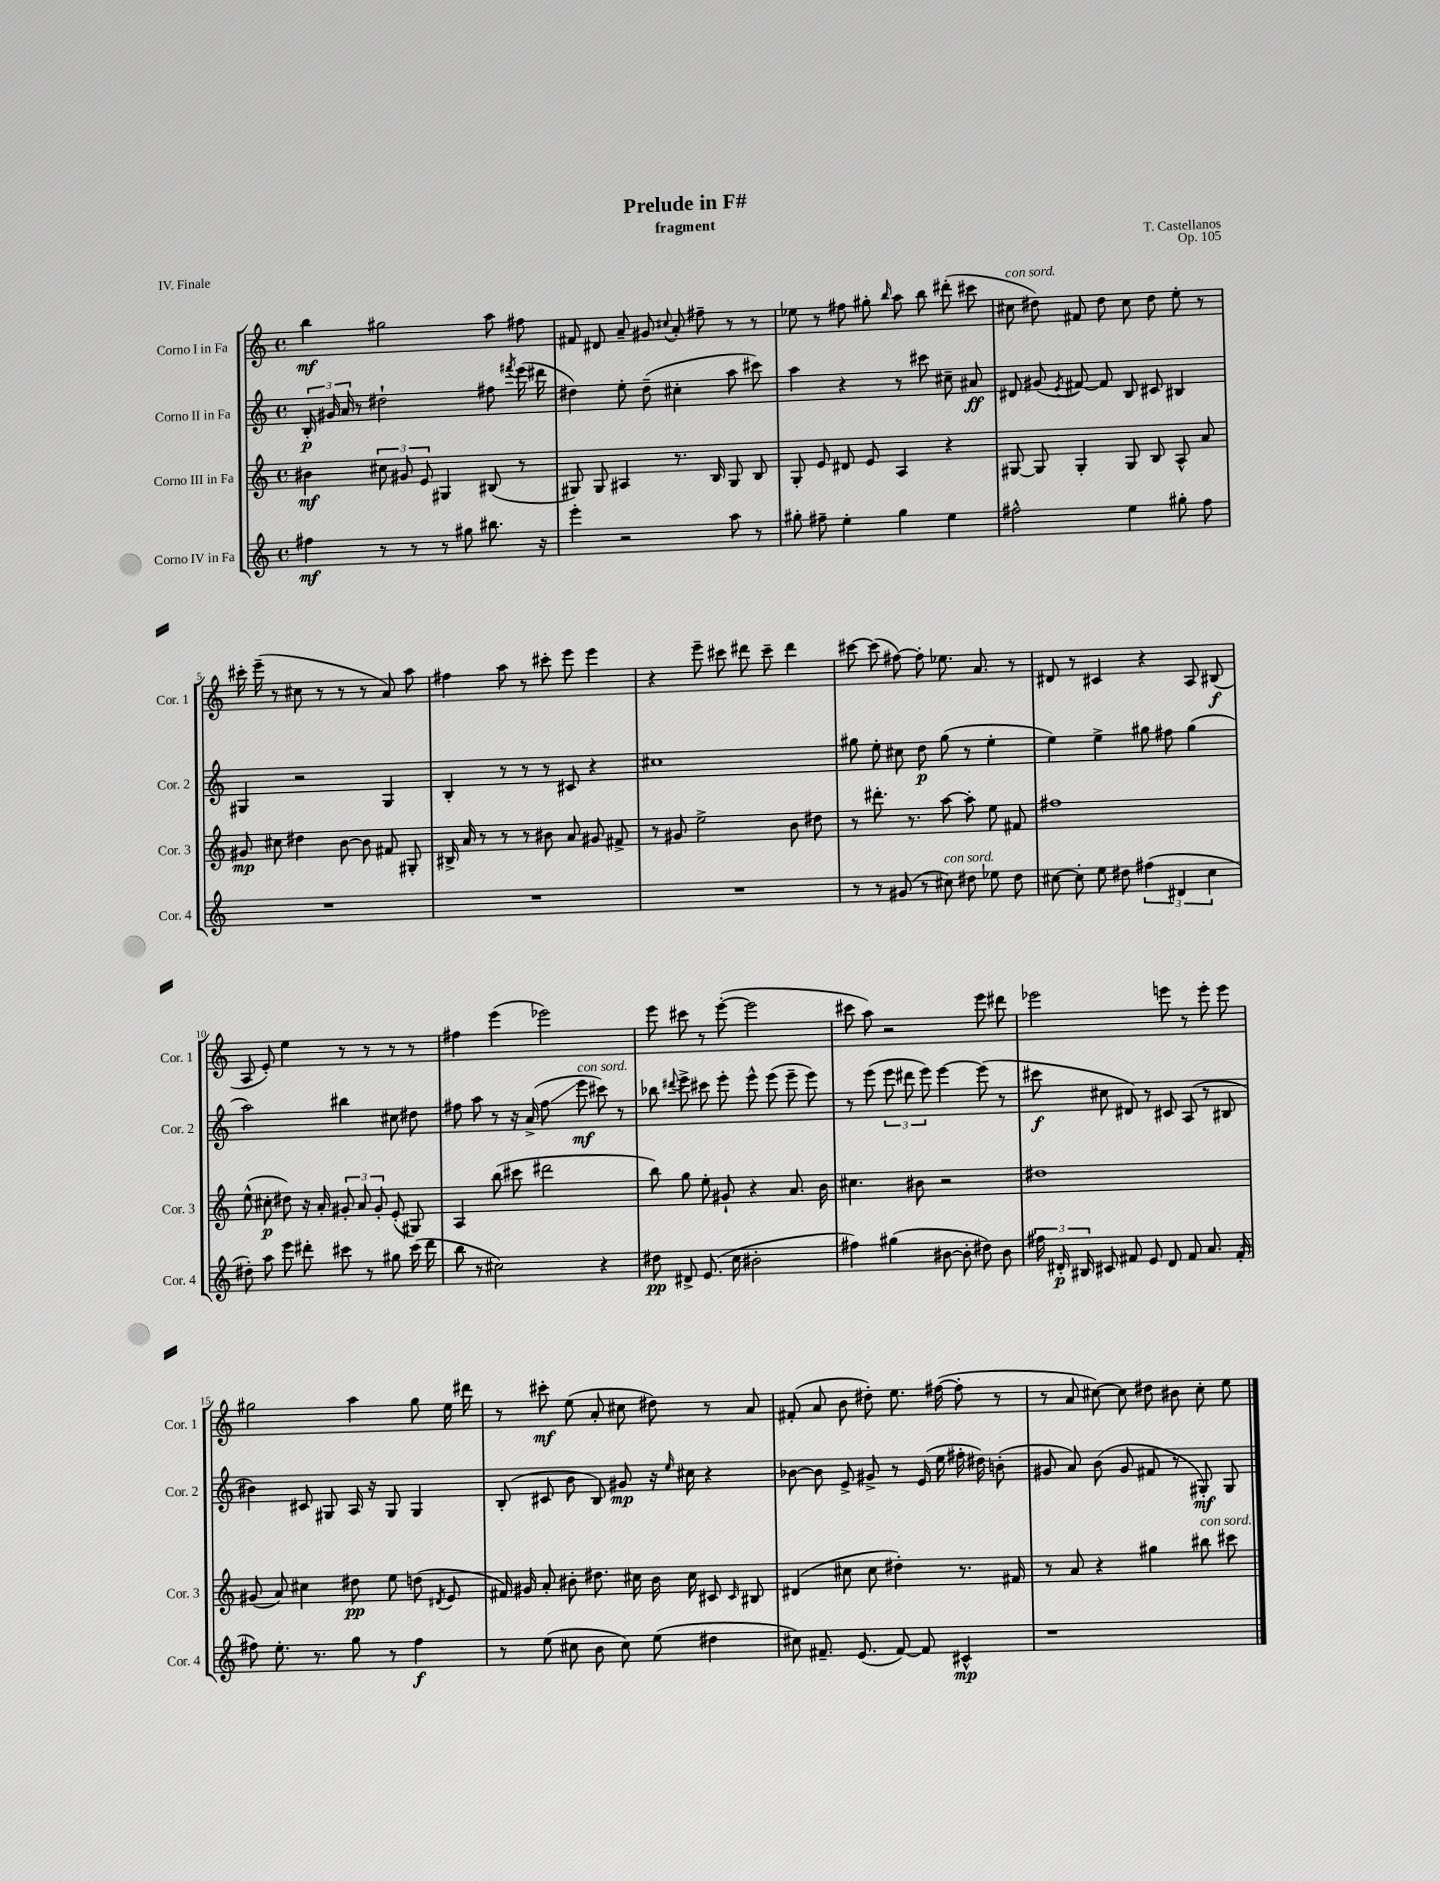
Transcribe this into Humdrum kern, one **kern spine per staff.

**kern	**kern	**kern	**kern
*staff4	*staff3	*staff2	*staff1
*clefG2	*clefG2	*clefG2	*clefG2
*k[]	*k[]	*k[]	*k[]
*M4/4	*M4/4	*M4/4	*M4/4
*met(c)	*met(c)	*met(c)	*met(c)
4ff#	4b#	24B'	4bb
.	.	24g#	.
.	.	24a	.
.	.	8r	.
8r	12cc#	2dd#`	2gg#
.	12g#	.	.
8r	.	.	.
.	12e	.	.
8r	4G#	.	.
8gg#	.	.	.
8.bb#	(8B#	8ff#	8aa
.	.	8qfff#	.
.	8r	(16eee	8ff#
16r	.	16ddd#	.
=	=	=	=
4eee'	8G#)	4dd#)	8f#
.	8G#	.	8d#
2r	4A#	8ee'	8a~
.	.	(8dd#~	8g#
.	.	.	8qqcc#
.	8.r	4cc#'	8a'
.	.	.	8ff#~
.	16B	.	.
8aa	8G#	8aa	8r
8r	8B	8ccc#)	8r
=	=	=	=
8gg#'	8G'	4aa	8ee-
8ff#~	8e	.	8r
4ee'	8d#	4r	8ff#
.	8e	.	8gg#'
.	.	.	16qqbb
4gg#	4A	8r	8aa
.	.	8ccc#	8bb
4ee	4r	8cc#~	(8ddd#'
.	.	8a#	8ccc#
=	=	=	=
2ff#^^	[8G#	8d#	8cc#
.	8G#]	(8g#	8dd#)
.	.	8qe	.
.	4G#'	[8f#)	8f#
.	.	8f#]	8dd#
4ee	8G#	8B	8cc#
.	8B	8c#	8dd#
8gg#'	8A^^	4B#	8ee'
8ff#	8a	.	8r
=	=	=	=
1r	8g#	4G#	16ccc#'
.	.	.	(16eee~
.	8cc#	.	8r
.	4dd#	2r	8cc#
.	.	.	8r
.	[8b	.	8r
.	8b]	.	8r
.	8f#	4G#	8a)
.	8G#'	.	8aa
=	=	=	=
1r	16B#^	4B'	4ff#
.	16a	.	.
.	8r	.	.
.	8r	8r	8aa
.	8r	8r	8r
.	8b#	8r	8ccc#'
.	8a	8c#	8eee
.	8g#	4r	4eee
.	8f#^	.	.
=	=	=	=
1r	8r	1cc#	4r
.	8g#	.	.
.	2ee^	.	8eee~
.	.	.	8ccc#
.	.	.	8ddd#
.	.	.	8ccc#~
.	8b	.	4ddd#
.	8dd#	.	.
=	=	=	=
8r	8r	8gg#	[8ccc#
8r	8.ddd#'	8ee'	(8ccc#]
(8g#	.	8cc#	[8ff#)
.	8.r	.	.
8r	.	8dd	8ff#']
8cc#)	[8aa	(8gg#	8.ee-
8dd#	8aa']	8r	.
.	.	.	8.a
8ee-	8ee	4ee'	.
8dd#	8f#	.	8r
=	=	=	=
[8cc#	1ff#	4ee)	8d#
8cc#']	.	.	8r
8ee	.	4ee^	4c#
8dd#	.	.	.
(6ff#	.	8gg#	4r
.	.	8ff#	.
6d#	.	.	.
.	.	(4gg#	8A
6cc#	.	.	.
.	.	.	(8B#
=	=	=	=
8dd#')	(8ee^^	2aa)	8A
8aa	8cc#'	.	8e')
8eee	8dd#)	.	4ee
8ddd#'	16r	.	.
.	16a'	.	.
8ccc#	12g#'	4bb#	8r
.	12a	.	.
8r	.	.	8r
.	12g#'	.	.
8gg#	(8e'	8cc#	8r
(16ccc#	8G#)	8dd#	8r
16ddd#	.	.	.
=	=	=	=
8bb	4A	8ff#	4ff#
8r	.	8aa	.
2cc#)	(8bb	8r	(4eee
.	8ccc#	16r	.
.	.	(16a^	.
.	2ddd#	8ff#	2eee-)
.	.	8eee	.
4r	.	8ccc#)	.
.	.	8r	.
=	=	=	=
8dd#	8bb)	8bb-	8eee
.	.	8qqddd#	.
8d#^	8gg	8eee^	8ccc#
(8.e	8ee'	8ccc#	8r
.	8g#`	8eee'	([8eee'
16cc	.	.	.
2b#'	4r	8eee^^	2eee]
.	.	(8eee	.
.	8.a	8eee~	.
.	.	8eee)	.
.	16b	.	.
=	=	=	=
4ff#)	4.cc#	8r	8ccc#
.	.	(8eee	8aa)
(4gg#	.	12eee	2r
.	.	12ddd#	.
.	8b#	.	.
.	.	12eee)	.
[8b#	2r	[4eee	.
8b#']	.	.	.
8dd#)	.	(8eee]	8eee
8b#	.	8r	8ddd#
=	=	=	=
24ff#	1dd#	8ccc#	2eee-
24d#'	.	.	.
24B#	.	.	.
8c#	.	8cc#	.
8f#	.	8d#)	.
8e	.	8r	.
8d#	.	8c#	8eee
8f#	.	(8A	8r
8.a	.	8r	8eee'
.	.	8B#	8eee
(16f#'	.	.	.
=	=	=	=
8ff#)	(8g#	4b#)	2gg#
8.ee'	8a)	.	.
.	4cc#	8c#	.
8.r	.	.	.
.	.	8G#	.
8gg	8dd#	16A	4aa
.	.	16r	.
8r	8ee	8G#	.
4ff#	(8dd	4G#	8gg#
.	8qd#	.	.
.	8e	.	16ee
.	.	.	16ddd#
=	=	=	=
8r	16f#)	(8B'	8r
.	16g#	.	.
(8ee	8a'	8c#	8ccc#'
8cc#	8b#'	8b	(8ee
8b	8.dd#	8B)	8a'
8cc#)	.	8g#	8cc#
.	16cc#	.	.
(8ee	16b#	16r	8dd#)
.	.	16qqee	.
.	16cc#	16cc#	.
4dd#	8c#	4r	8r
.	16qqc#	.	.
.	8B#	.	8a
=	=	=	=
8cc#)	(4d#	[8b-	(8f#'
8.f#~	.	8b-]	8a
.	8cc#	8e^	8b
(8.e	.	.	.
.	8cc#	8g#^	8dd#')
[8f#)	4dd#')	8r	8.ee
8f#]	.	(16e	.
.	.	16ee	([16ff#
4c#^^	8.r	16ff#'	8ff#']
.	.	16dd#)	.
.	.	(8b'	8r
.	16f#	.	.
=	=	=	=
1r	8r	8g#	8r
.	8a	8a)	8a
.	4r	(8b	[8cc#)
.	.	8g#	8cc#]
.	4gg#	8f#	8dd#
.	.	8r	8b#
.	8bb#	8G#')	8cc#'
.	8ccc#	8G#	8ee
==	==	==	==
*-	*-	*-	*-
